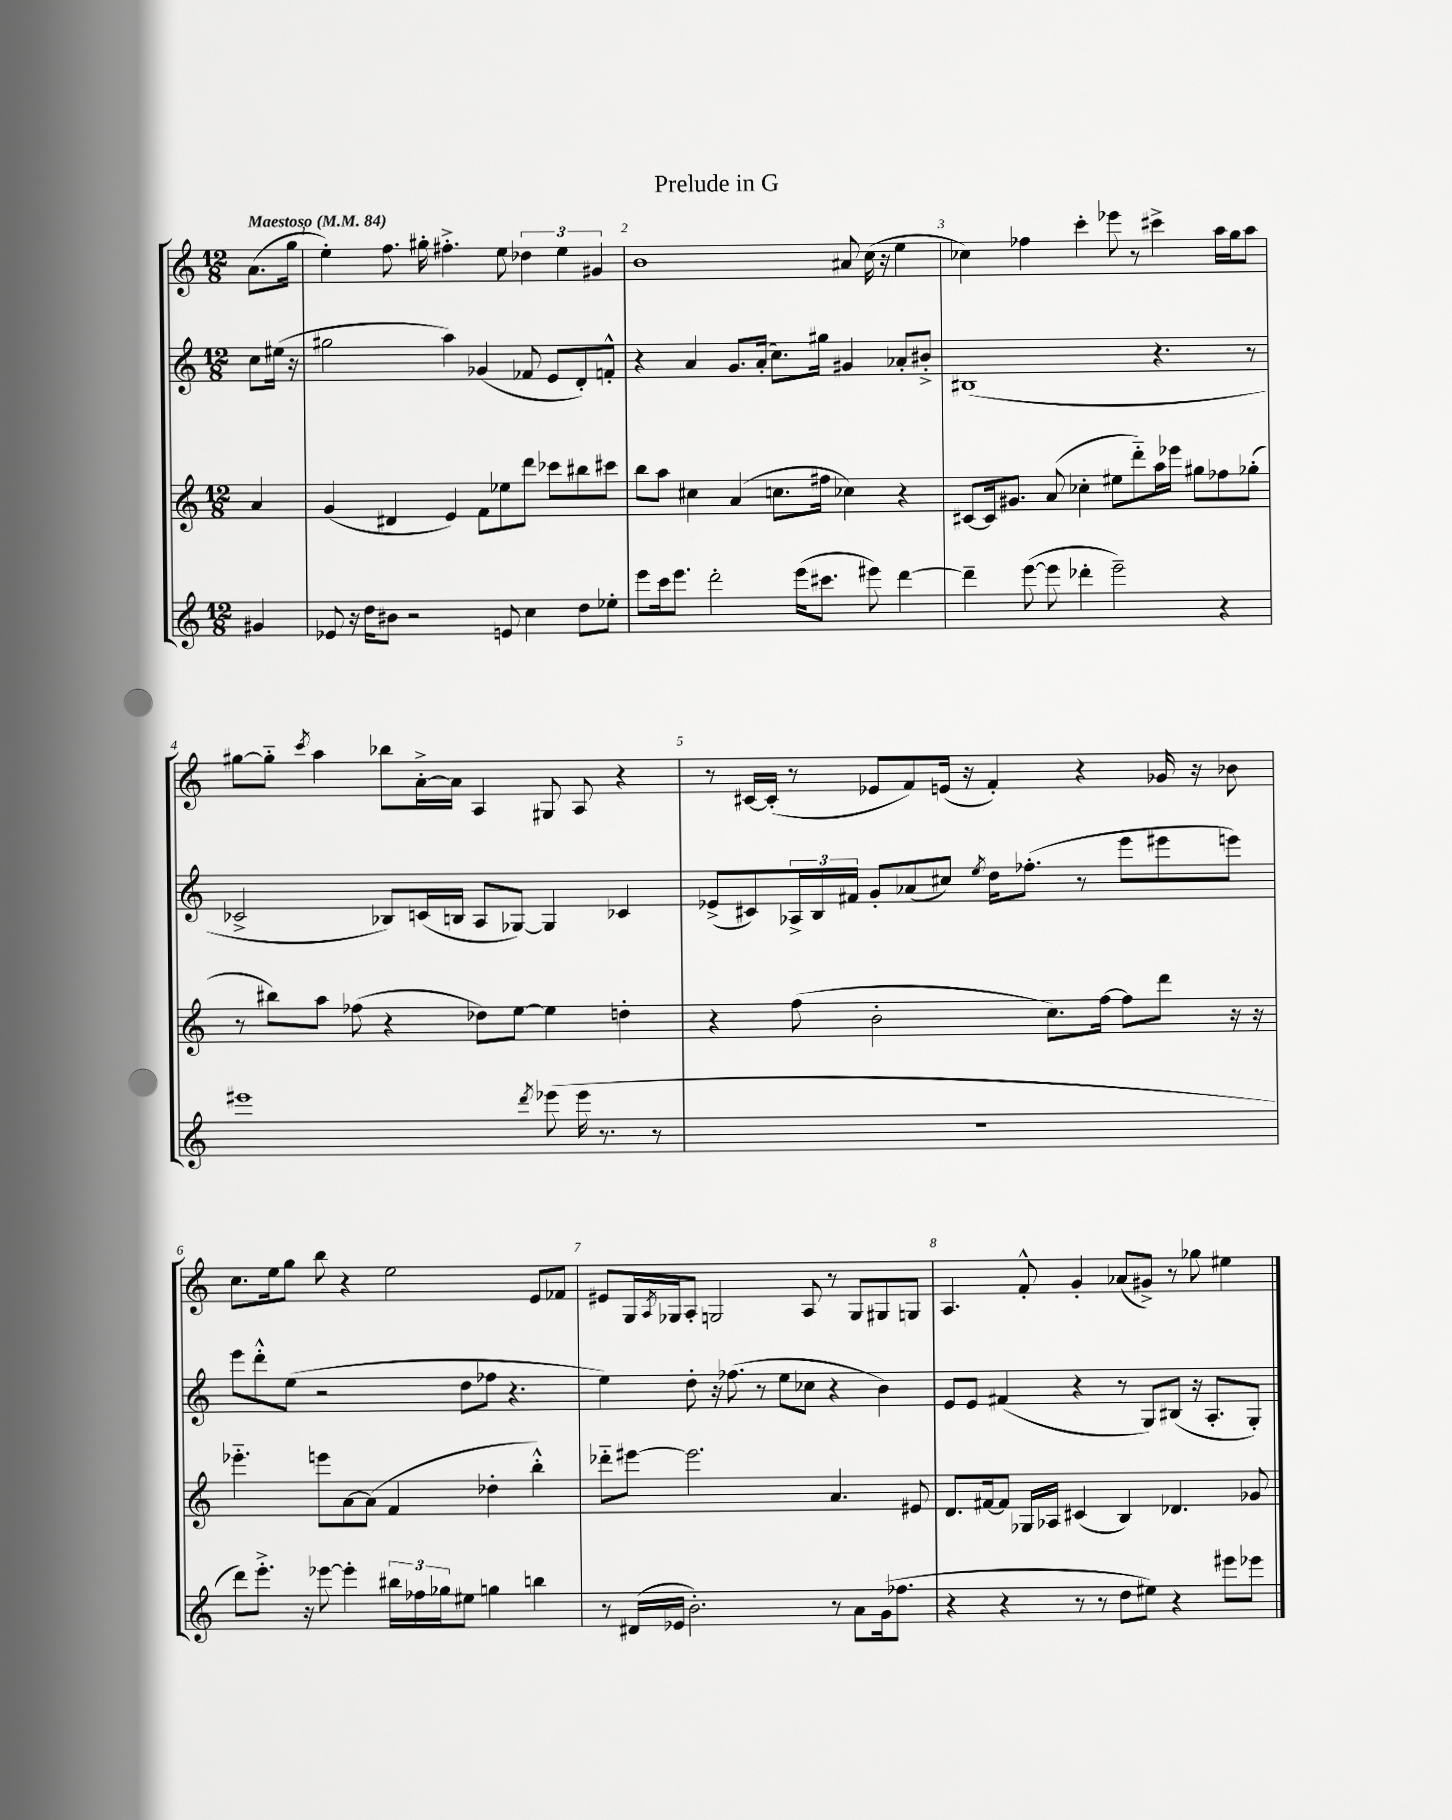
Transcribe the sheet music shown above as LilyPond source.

\header { title = "Prelude in G" }
<<
\new StaffGroup <<
\new Staff = "s0" {
    \clef treble \key c \major \numericTimeSignature \time 12/8 \partial 4 \tempo "Maestoso" 4 = 84
    a'8.( g''16 |
    e''4-.) f''8. gis''16-. fis''4.-.-> e''8 \tuplet 3/2 { des''4 e''4 gis'4 } |
    b'1 ais'8 c''16( r16 e''4 |
    ces''4) fes''4 c'''4-. ees'''8 r8 cis'''4-> a''16 g''16 a''8 |
    gis''8~ gis''8-_ \acciaccatura { c'''8 } a''4 bes''8 a'16~-.-> a'16 a4 gis8 a8 r4 |
    r8 cis'16~ cis'16-.( r8 ees'8 f'8) e'16( r16 f'4-.) r4 ges'16 r16 bes'8 |
    c''8. e''16 g''8 b''8 r4 e''2 e'8 fes'8 |
    eis'8 g16 \acciaccatura { a8 } ges16 a8-. g2 a8 r8 g8 gis8 g8 |
    a4. f'8-.-^ g'4-. aes'8( gis'8->) r8 ges''8 eis''4 \bar "|." |
}
\new Staff = "s1" {
    \clef treble \key c \major \numericTimeSignature \time 12/8 \partial 4
    c''8 eis''16( r16 |
    gis''2 a''4) ges'4( fes'8 e'8 d'8-.) f'8-.-^ |
    r4 a'4 g'8. a'16-.( c''8.) gis''16 gis'4 aes'8-. bis'8-.-> |
    bis1( r4. r8 |
    ces'2-> bes8) c'16( b16 a8 ges8~) ges4 ces'4 |
    ees'8->( cis'8) \tuplet 3/2 { aes16-> b16 fis'16 } g'8-. aes'8( cis''8) \acciaccatura { e''8 } d''16 fes''8.-.( r8 e'''8 eis'''8 e'''8) |
    e'''8 d'''8-.-^ e''8( r2 d''8 fes''8 r4. |
    e''4) d''8-. r16 fes''8.( r8 e''8 ces''8 r4 b'4) |
    e'8 e'8 fis'4( r4 r8 g8) bis8( r16 a8.-. g8-.) \bar "|." |
}
\new Staff = "s2" {
    \clef treble \key c \major \numericTimeSignature \time 12/8 \partial 4
    a'4 |
    g'4( dis'4 e'4) f'8 ees''8 d'''8 ces'''8 bis''8 cis'''8 |
    b''8 a''8 cis''4 a'4( c''8. fis''16 ces''4) r4 |
    cis'8~ cis'16 gis'8. a'8( ces''4-. eis''8 d'''8-_) a''16 ees'''16 gis''8 fes''8 ges''8-.( |
    r8 bis''8) a''8 fes''8( r4 des''8) e''8~ e''4 d''4-. |
    r4 f''8( b'2-. c''8.) f''16~ f''8 d'''8 r16 r16 |
    ees'''4.-_ e'''8 a'8~ a'8( f'4 des''4-. b''4-.-^) |
    des'''8-_ eis'''8~ eis'''2. a'4. eis'8 |
    d'8. fis'16~ fis'8 ges16 aes16 cis'4( b4) des'4. ges'8 \bar "|." |
}
\new Staff = "s3" {
    \clef treble \key c \major \numericTimeSignature \time 12/8 \partial 4
    gis'4 |
    ees'8 r16 d''16 bis'8 r2 e'8 c''4 d''8 ees''8-. |
    e'''8 c'''16 e'''8. d'''2-. e'''16( cis'''8. eis'''8) d'''4~ |
    d'''4-- e'''8~( e'''8 des'''4-. e'''2--) r4 |
    eis'''1 \acciaccatura { d'''8 } ees'''8( ees'''16 r8. r8 |
    R1. |
    d'''8) e'''8.-.-> r16 ees'''8~ ees'''4-. \tuplet 3/2 { bis''16 fes''16 ges''16 } eis''8 g''4 b''4 |
    r8 dis'16( ees'16 b'2.-.) r8 a'8 g'16( fes''8. |
    r4 r4 r8 r8 d''8 eis''8) r4 eis'''8 ees'''8 \bar "|." |
}
>>
>>
\layout { \context { \Score \override BarNumber.break-visibility = ##(#f #t #t) barNumberVisibility = #all-bar-numbers-visible } }
